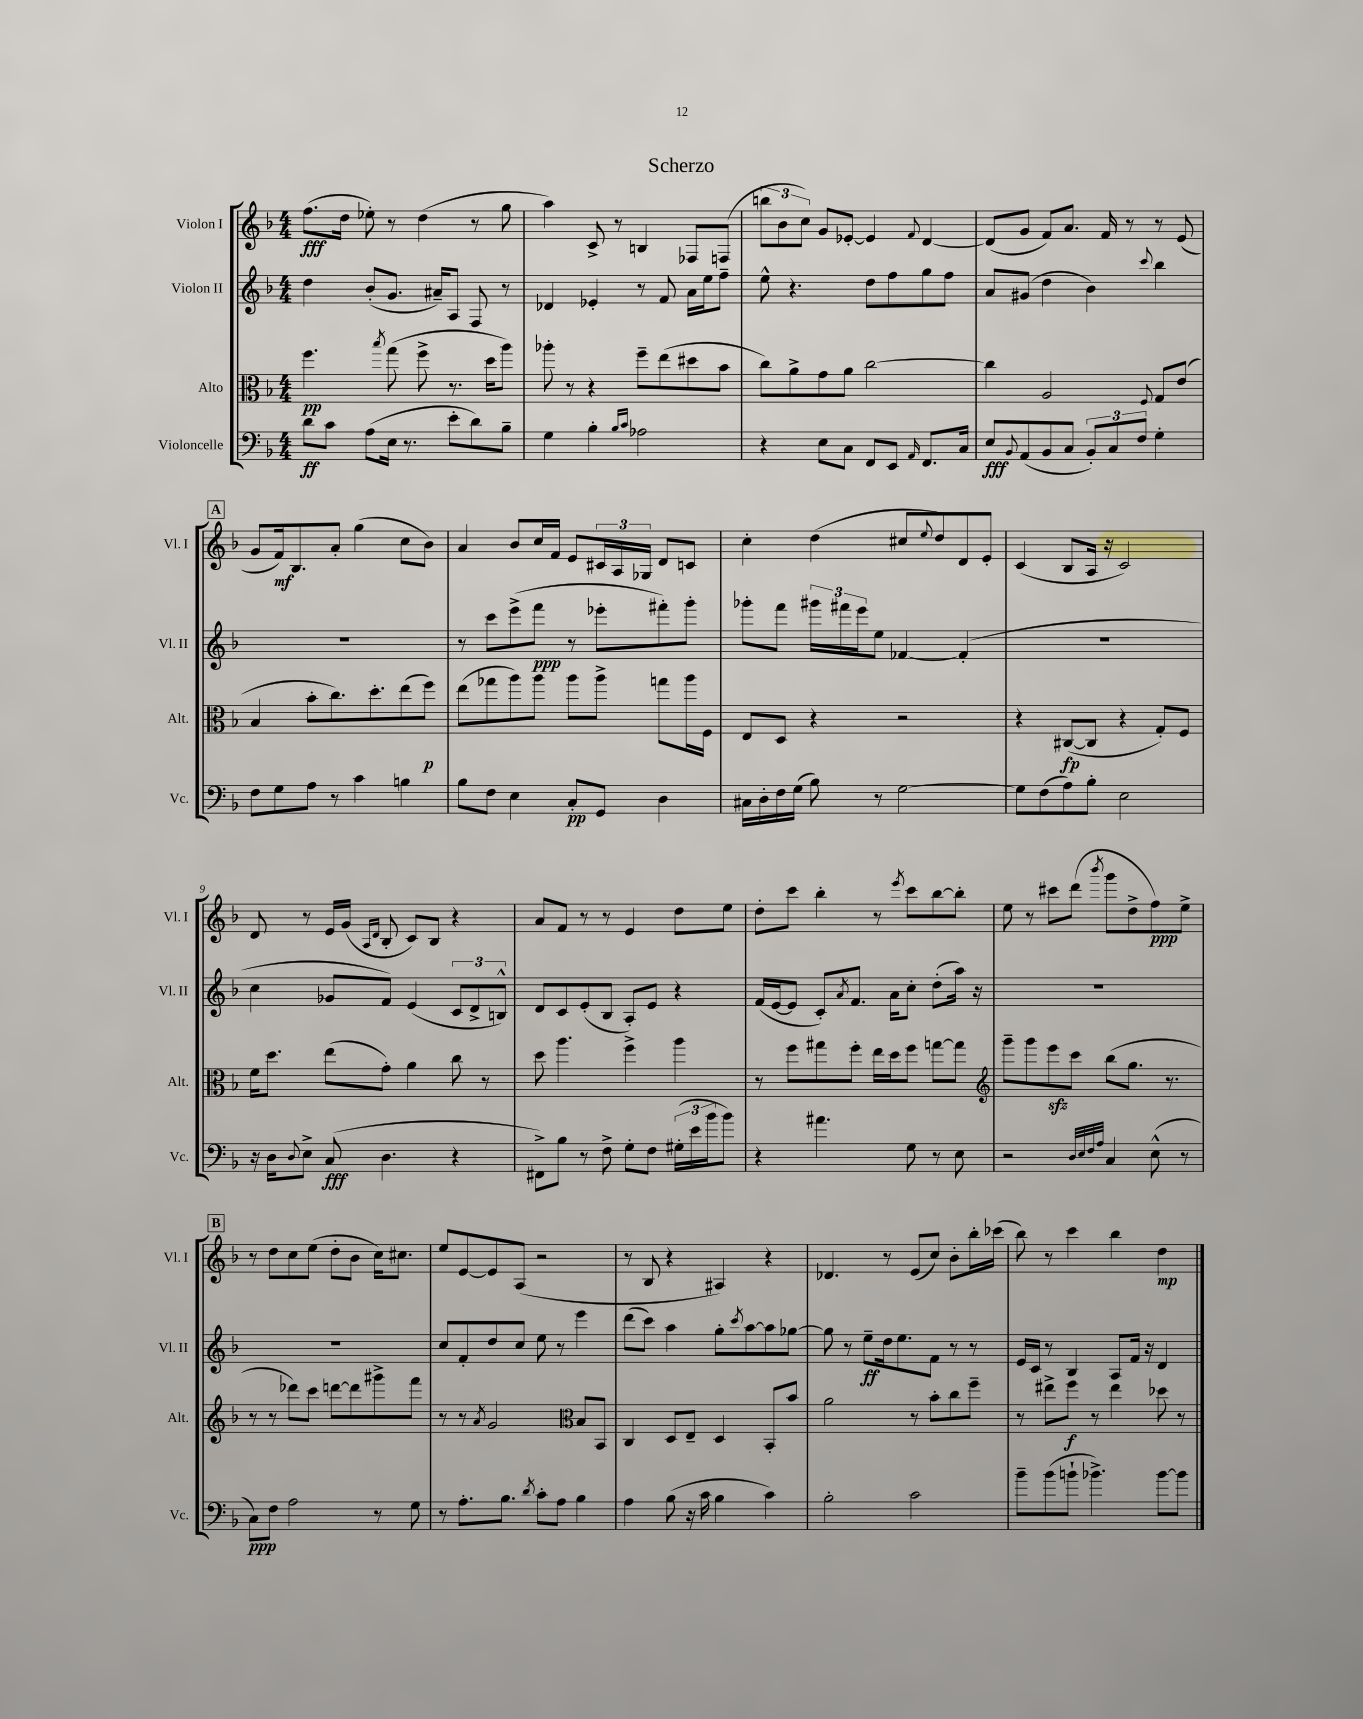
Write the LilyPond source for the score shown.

\header { title = "Scherzo" }
<<
\new StaffGroup <<
\new Staff = "s0" \with { instrumentName = "Violon I" shortInstrumentName = "Vl. I" } {
    \clef treble \key f \major \numericTimeSignature \time 4/4
    f''8.\fff( d''16 ees''8-.) r8 d''4( r8 g''8 |
    a''4) c'8-> r8 b4 fes8 f8( |
    \tuplet 3/2 { b''8 bes'8 c''8) } g'8 ees'8~-. ees'4 \appoggiatura { f'8 } d'4~ |
    d'8( g'8 f'8) a'8. f'16 r8 r8 e'8( |
    \mark \markup { \box "A" } g'8 f'16\mf) bes8. a'8-. g''4( c''8 bes'8) |
    a'4 bes'8 c''16 f'16 e'8 \tuplet 3/2 { cis'16 a16 ges16 } d'8 c'8 |
    c''4-. d''4( cis''8 \appoggiatura { e''8 } d''8) d'8 e'8-. |
    c'4( bes8 a16 r16 c'2) |
    d'8 r8 e'16 g'16( \grace { a16 d'16 } bes8-. c'8) bes8 r4 |
    a'8 f'8 r8 r8 e'4 d''8 e''8 |
    d''8-. c'''8 bes''4-. r8 \acciaccatura { e'''8 } c'''8 bes''8~ bes''8-. |
    e''8 r8 cis'''8 d'''8( \acciaccatura { bes'''8 } g'''8 d''8-> f''8\ppp) e''8-> |
    \mark \markup { \box "B" } r8 d''8 c''8 e''8( d''8-. bes'8 c''16) cis''8. |
    e''8 e'8~ e'8 a8( r2 |
    r8 bes8 r4 ais4) r4 |
    des'4. r8 e'8( c''8) bes'8-. bes''16-. ces'''16( |
    bes''8) r8 c'''4 bes''4 d''4\mp \bar "|." |
}
\new Staff = "s1" \with { instrumentName = "Violon II" shortInstrumentName = "Vl. II" } {
    \clef treble \key f \major \numericTimeSignature \time 4/4
    d''4 bes'8-.( g'8. ais'16--) a8 f8 r8 |
    des'4 ees'4-. r8 f'8 a'16 e''16 f''8-- |
    e''8-^ r4. d''8 f''8 g''8 f''8 |
    a'8 gis'8( d''4 bes'4) \appoggiatura { c'''8 } bes''4 |
    \mark \markup { \box "A" } R1 |
    r8 c'''8 e'''8->( f'''8\ppp r8 ees'''8-. fis'''8-.) g'''8-. |
    ges'''8-. f'''8 \tuplet 3/2 { gis'''16 fis'''16 e'''16 } e''8 fes'4~ fes'4-.( |
    R1 |
    c''4 ges'8 f'8) e'4( \tuplet 3/2 { c'8 d'8-> b8-^) } |
    d'8 c'8 e'8-.( bes8 a8-.) e'8 r4 |
    f'16( e'16~ e'8 c'8-.) \acciaccatura { a'8 } f'8. a'16 c''8-. d''8-.( a''16) r16 |
    R1 |
    \mark \markup { \box "B" } R1 |
    c''8 f'8-. d''8 c''8 e''8 r8 e'''4 |
    d'''8( c'''8) a''4 g''8-. \acciaccatura { c'''8 } a''8~ a''8 ges''8~ |
    ges''8 r8 e''8--\ff d''16 e''8. f'8 r8 r8 |
    e'16 c'16 r8 bes4 a8 f'16 r16 d'4 \bar "|." |
}
\new Staff = "s2" \with { instrumentName = "Alto" shortInstrumentName = "Alt." } {
    \clef alto \key f \major \numericTimeSignature \time 4/4
    f''4.\pp \acciaccatura { bes''8 } g''8( f''8-> r8. d''16 a''8) |
    aes''8-. r8 r4 f''8-- e''8( dis''8 bes'8 |
    c''8) a'8-> g'8 a'8 c''2~ |
    c''4 a2 \appoggiatura { f8 } g8 e'8( |
    \mark \markup { \box "A" } bes4 bes'8-. c''8.) d''8.-. e''8( f''8\p) |
    e''8( ges''8 a''8) a''8 a''8 a''8-> g''8 a''16 f16 |
    e8 d8 r4 r2 |
    r4 cis8~\fp( cis8 r4 g8-.) f8 |
    f'16 d''8. e''8( g'8-.) a'4 c''8 r8 |
    d''8 a''4. f''4-> a''4 |
    r8 f''8 gis''8 f''8-. e''16 d''16 f''8 g''8~ g''8 |
    \clef treble g'''8-- g'''8 e'''8\sfz c'''8 bes''8( g''8. r8. |
    \mark \markup { \box "B" } r8 r8 des'''8) c'''8 d'''8~ d'''8 gis'''8-> f'''8 |
    r8 r8 \acciaccatura { a'8 } g'2 \clef alto bes8 bes,8 |
    c4 d8 e8-- d4 bes,8-. bes'8 |
    a'2 r8 bes'8-. c''8 f''8-- |
    r8 eis''8-> f''8\f r8 eis''4 des''8 r8 \bar "|." |
}
\new Staff = "s3" \with { instrumentName = "Violoncelle" shortInstrumentName = "Vc." } {
    \clef bass \key f \major \numericTimeSignature \time 4/4
    d'8\ff c'8 a8( e16 r8. e'8-. d'8) bes8-- |
    g4 bes4-. \grace { bes16 c'16 } aes2 |
    r4 e8 c8 f,8 e,8 \grace { a,16 } f,8. c16 |
    e8\fff \appoggiatura { bes,8 } a,8( bes,8 c8 \tuplet 3/2 { bes,8-.) c8 f8 } g4-. |
    \mark \markup { \box "A" } f8 g8 a8 r8 c'4 b4 |
    bes8 f8 e4 c8-.\pp g,8 d4 |
    cis16 d16-. f16 g16( bes8) r8 g2~ |
    g8 f8( a8) bes8-. e2 |
    r16 d16 \appoggiatura { d8 } e8-> c8\fff( d4. r4 |
    fis,8->) bes8 r8 f8-> g8-. f8 \tuplet 3/2 { gis16-.( e'16 bes'16 } bes'8) |
    r4 ais'4. g8 r8 e8 |
    r2 \grace { d32 e32 f32 a32 } c4 e8-^( r8 |
    \mark \markup { \box "B" } c8\ppp) f8 a2 r8 g8 |
    r8 a8.-. bes8. \acciaccatura { d'8 } c'8-. a8 bes4 |
    a4 bes8( r16 c'16 bes4 c'4) |
    bes2-. c'2 |
    bes'8-- bes'8( b'8-! bes'4.->) bes'8~ bes'8 \bar "|." |
}
>>
>>
